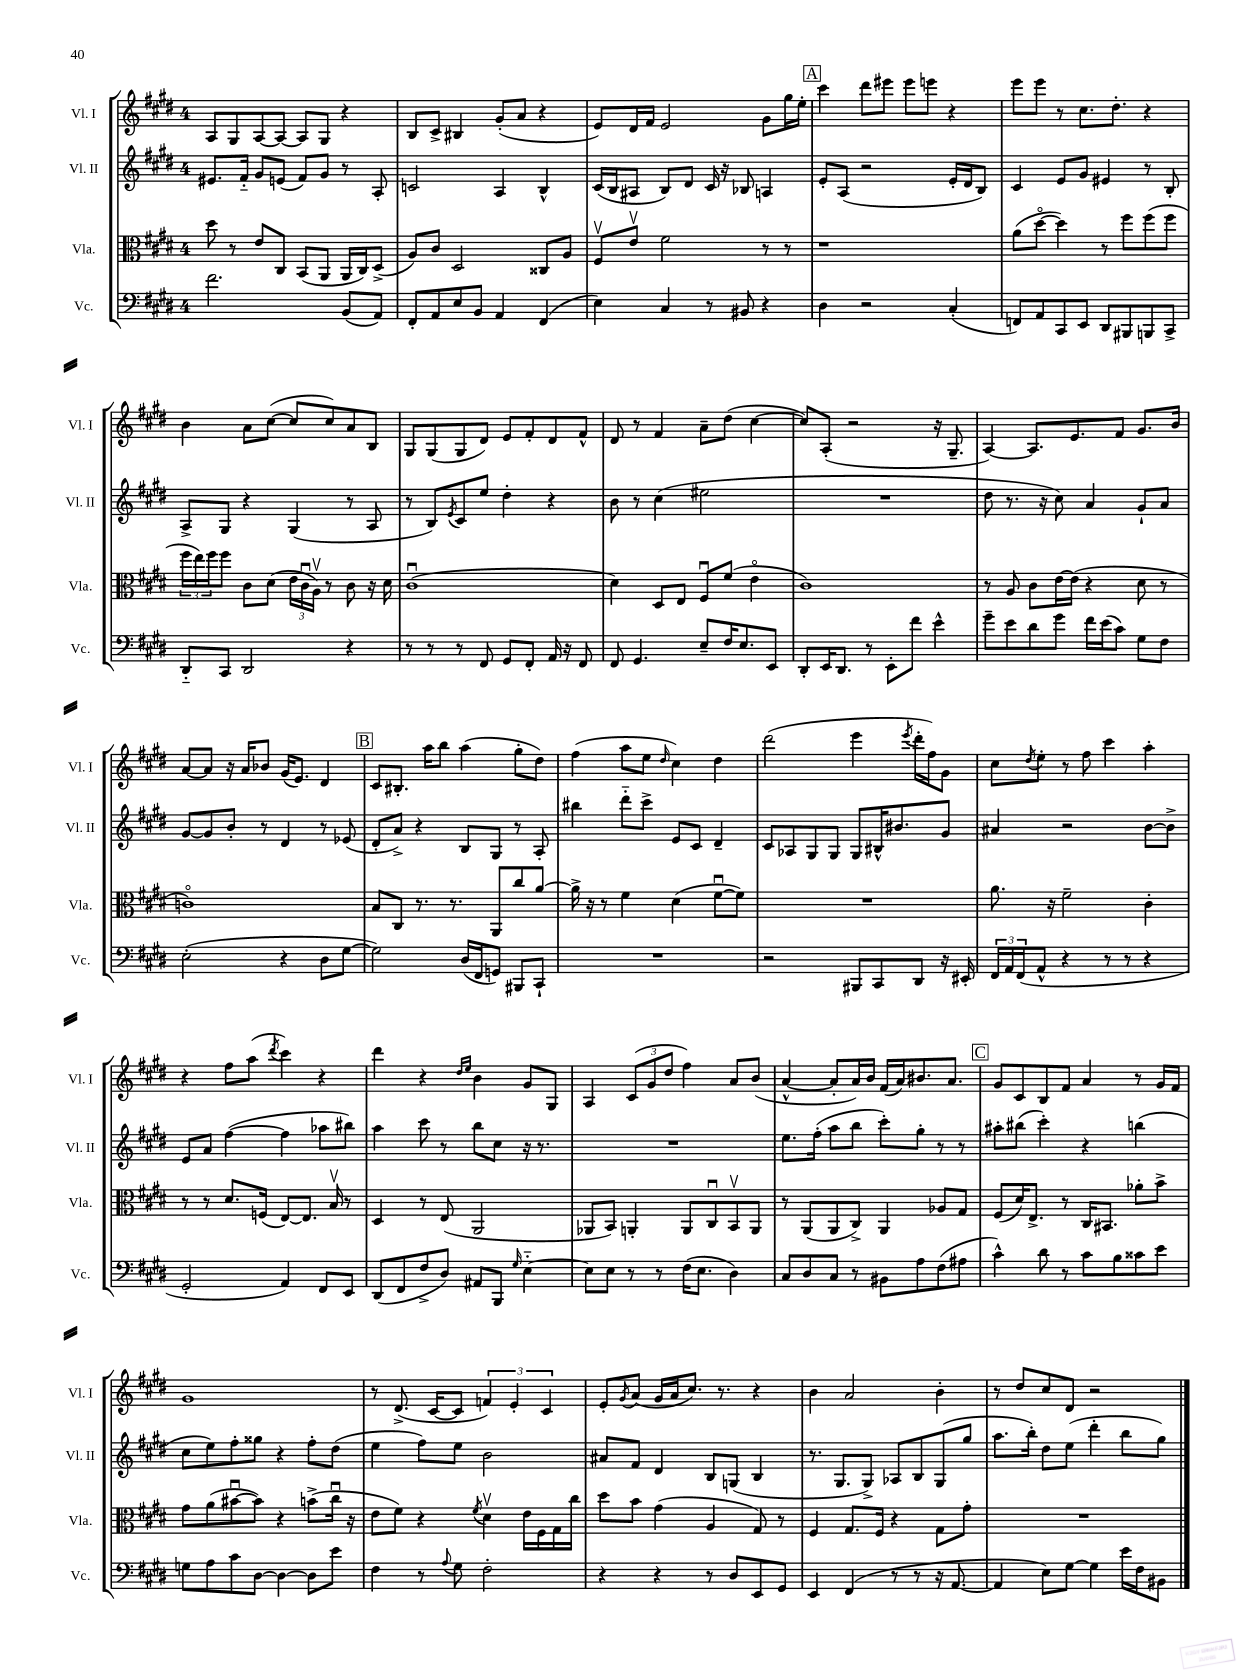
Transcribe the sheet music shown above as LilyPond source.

<<
\new StaffGroup <<
\new Staff = "s0" \with { instrumentName = "Vl. I" shortInstrumentName = "Vl. I" } {
    \clef treble \key e \major \once \override Staff.TimeSignature.style = #'single-digit \time 4/4
    a8 gis8 a8~ a8~ a8 gis8 r4 |
    b8 cis'8-> bis4 gis'8-.( a'8 r4 |
    e'8) dis'16 fis'16 e'2 gis'8 gis''16 e''16-. |
    \mark \markup { \box "A" } cis'''4 dis'''8 eis'''8 eis'''8 e'''8 r4 |
    e'''8 e'''8 r8 cis''8. dis''8.-. r4 |
    b'4 a'8 cis''8~( cis''8 cis''8) a'8 b8 |
    gis8 gis8( gis8 dis'8) e'8 fis'8-. dis'8 fis'8-^ |
    dis'8 r8 fis'4 a'8-- dis''8( cis''4~ |
    cis''8) a8-.( r2 r16 gis8.-- |
    a4~) a8. e'8. fis'8 gis'8. b'16 |
    a'8~ a'8 r16 a'16 bes'8 gis'16( e'8.) dis'4 |
    \mark \markup { \box "B" } cis'8 bis8.-. a''16 b''8 a''4( gis''8-. dis''8) |
    fis''4( a''8 e''8 \grace { dis''16 } cis''4) dis''4 |
    dis'''2( e'''4 \acciaccatura { e'''8 } dis'''16-. fis''16) gis'8 |
    cis''8 \acciaccatura { dis''8 } e''8-. r8 fis''8 cis'''4 a''4-. |
    r4 fis''8 a''8( \acciaccatura { dis'''8 } cis'''4) r4 |
    dis'''4 r4 \grace { dis''16 e''16 } b'4 gis'8 gis8 |
    a4 \tuplet 3/2 { cis'8( gis'8 dis''8 } fis''4) a'8 b'8( |
    a'4~-^ a'8-. a'16) b'16 fis'16( a'16) bis'8. a'8. |
    \mark \markup { \box "C" } gis'8 cis'8 b8 fis'8 a'4 r8 gis'16 fis'16 |
    gis'1 |
    r8 dis'8.->( cis'16~ cis'8 \tuplet 3/2 { f'4) e'4-. cis'4 } |
    e'8-. \acciaccatura { gis'8 } a'8( gis'16 a'16 cis''8.) r8. r4 |
    b'4 a'2 b'4-. |
    r8 dis''8 cis''8 dis'8 r2 \bar "|." |
}
\new Staff = "s1" \with { instrumentName = "Vl. II" shortInstrumentName = "Vl. II" } {
    \clef treble \key e \major \once \override Staff.TimeSignature.style = #'single-digit \time 4/4
    eis'8. fis'16-_ gis'8 e'8( fis'8) gis'8 r8 a8-. |
    c'2 a4 b4-^ |
    cis'16( b16 ais8 b8) dis'8 cis'16 r16 bes8 a4 |
    \mark \markup { \box "A" } e'8-. a8( r2 e'16-. dis'16 b8) |
    cis'4 e'8 gis'8 eis'4 r8 b8-. |
    a8-> gis8 r4 gis4( r8 a8 |
    r8 b8) \acciaccatura { e'8 } cis'8 e''8 dis''4-. r4 |
    b'8 r8 cis''4( eis''2 |
    R1 |
    dis''8 r8. r16 cis''8) a'4 gis'8-! a'8 |
    gis'8~ gis'8 b'8-. r8 dis'4 r8 ees'8( |
    \mark \markup { \box "B" } dis'8-. a'8->) r4 b8 gis8 r8 a8-. |
    bis''4 dis'''8-_ cis'''8-> e'8 cis'8 dis'4-- |
    cis'8 aes8 gis8 gis8 gis8 bis16-^ bis'8. gis'8 |
    ais'4 r2 b'8~ b'8-> |
    e'8 a'8 fis''4~( fis''4 aes''8 bis''8) |
    a''4 cis'''8 r8 b''8 cis''8 r16 r8. |
    R1 |
    e''8. fis''16-.( a''8 b''8 cis'''8-.) gis''8-. r8 r8 |
    \mark \markup { \box "C" } ais''8-. bis''8( cis'''4-.) r4 b''4( |
    cis''8 e''8) fis''8-. gisis''8 r4 fis''8-. dis''8( |
    e''4 fis''8) e''8 b'2 |
    ais'8 fis'8 dis'4 b8 g8( b4 |
    r8. gis8. gis8->) aes8 b8 gis8( gis''8 |
    a''8. b''16-.) dis''8 e''8( dis'''4-. b''8 gis''8) \bar "|." |
}
\new Staff = "s2" \with { instrumentName = "Vla." shortInstrumentName = "Vla." } {
    \clef alto \key e \major \once \override Staff.TimeSignature.style = #'single-digit \time 4/4
    dis''8 r8 e'8 cis8 b,8( a,8 a,16 cis16) dis8->( |
    a8) cis'8 dis2 cisis8 a8 |
    fis8\upbow e'8\upbow fis'2 r8 r8 |
    \mark \markup { \box "A" } r1 |
    a'8( dis''8~\flageolet dis''4) r8 fis''8 fis''8( fis''8 |
    \tuplet 3/2 { fis''16 e''16) fis''16 } fis''8 cis'8 dis'8( \tuplet 3/2 { e'16 cis'16\downbow a16\upbow) } r8 cis'8 r16 dis'16 |
    cis'1\downbow( |
    dis'4) dis8 e8 fis8\downbow fis'8( e'4\flageolet |
    cis'1) |
    r8 a8 cis'8 e'16~ e'16( r4 dis'8 r8 |
    c'1\flageolet) |
    \mark \markup { \box "B" } b8 cis8 r8. r8. a,8 cis''8 a'8~ |
    a'16-> r16 r8 fis'4 dis'4( fis'8~\downbow fis'8) |
    R1 |
    a'8. r16 fis'2-- cis'4-. |
    r8 r8 dis'8. f16( e8~) e8. b16\upbow r8 |
    dis4 r8 e8( a,2 |
    aes,8 b,8) a,4-. a,8 cis8\downbow b,8\upbow a,8 |
    r8 a,8( a,8 cis8->) a,4 aes8 gis8 |
    \mark \markup { \box "C" } fis8( dis'16) e8.-> r8 cis16 bis,8. aes'8-. b'8-> |
    gis'8 a'8( bis'8~\downbow bis'8) r4 b'8->( cis''16\downbow r16 |
    e'8 fis'8) r4 \acciaccatura { fis'8 } dis'4\upbow e'16 fis16 gis16 cis''16 |
    dis''8 b'8 gis'4( a4 gis8) r8 |
    fis4 gis8. fis16 r4 gis8 gis'8-. |
    R1 \bar "|." |
}
\new Staff = "s3" \with { instrumentName = "Vc." shortInstrumentName = "Vc." } {
    \clef bass \key e \major \once \override Staff.TimeSignature.style = #'single-digit \time 4/4
    fis'2. b,8( a,8) |
    fis,8-. a,8 e8 b,8 a,4 fis,4( |
    e4) cis4 r8 bis,8 r4 |
    \mark \markup { \box "A" } dis4 r2 cis4-.( |
    f,8) a,8 cis,8 e,8 dis,8 bis,,8 b,,8 cis,8-> |
    dis,8-_ cis,8 dis,2 r4 |
    r8 r8 r8 fis,8 gis,8 fis,8-. a,16 r16 fis,8 |
    fis,8 gis,4. e8-- fis16 e8. e,8 |
    dis,8-. e,16 dis,8. r8 e,8-. fis'8 e'4-^ |
    gis'8-- e'8 dis'8 gis'8 fis'16 e'16( cis'8) gis8 fis8 |
    e2-.( r4 dis8 gis8~ |
    \mark \markup { \box "B" } gis2) dis16( fis,16 g,8) bis,,8 cis,8-! |
    R1 |
    r2 bis,,8 cis,8 dis,8 r16 eis,16-. |
    \tuplet 3/2 { fis,16 a,16 fis,16( } a,8-^ r4 r8 r8 r4 |
    gis,2-. a,4) fis,8 e,8 |
    dis,8( fis,8 fis8-> dis8) ais,8 b,,8 \grace { gis16 } e4~-_ |
    e8 e8 r8 r8 fis16( e8. dis4) |
    cis8 dis8 cis8 r8 bis,8 a8 fis8( ais8 |
    \mark \markup { \box "C" } cis'4-^) dis'8 r8 cis'8 b8 cisis'8 e'8 |
    g8 a8 cis'8 dis8~ dis4~ dis8 e'8 |
    fis4 r8 \appoggiatura { a8 } gis8 fis2-. |
    r4 r4 r8 dis8 e,8 gis,8 |
    e,4 fis,4( r8 r8 r16 a,8.~ |
    a,4 e8) gis8~ gis4 e'16 fis16 bis,8 \bar "|." |
}
>>
>>
\layout { \context { \Score \remove "Bar_number_engraver" } }
